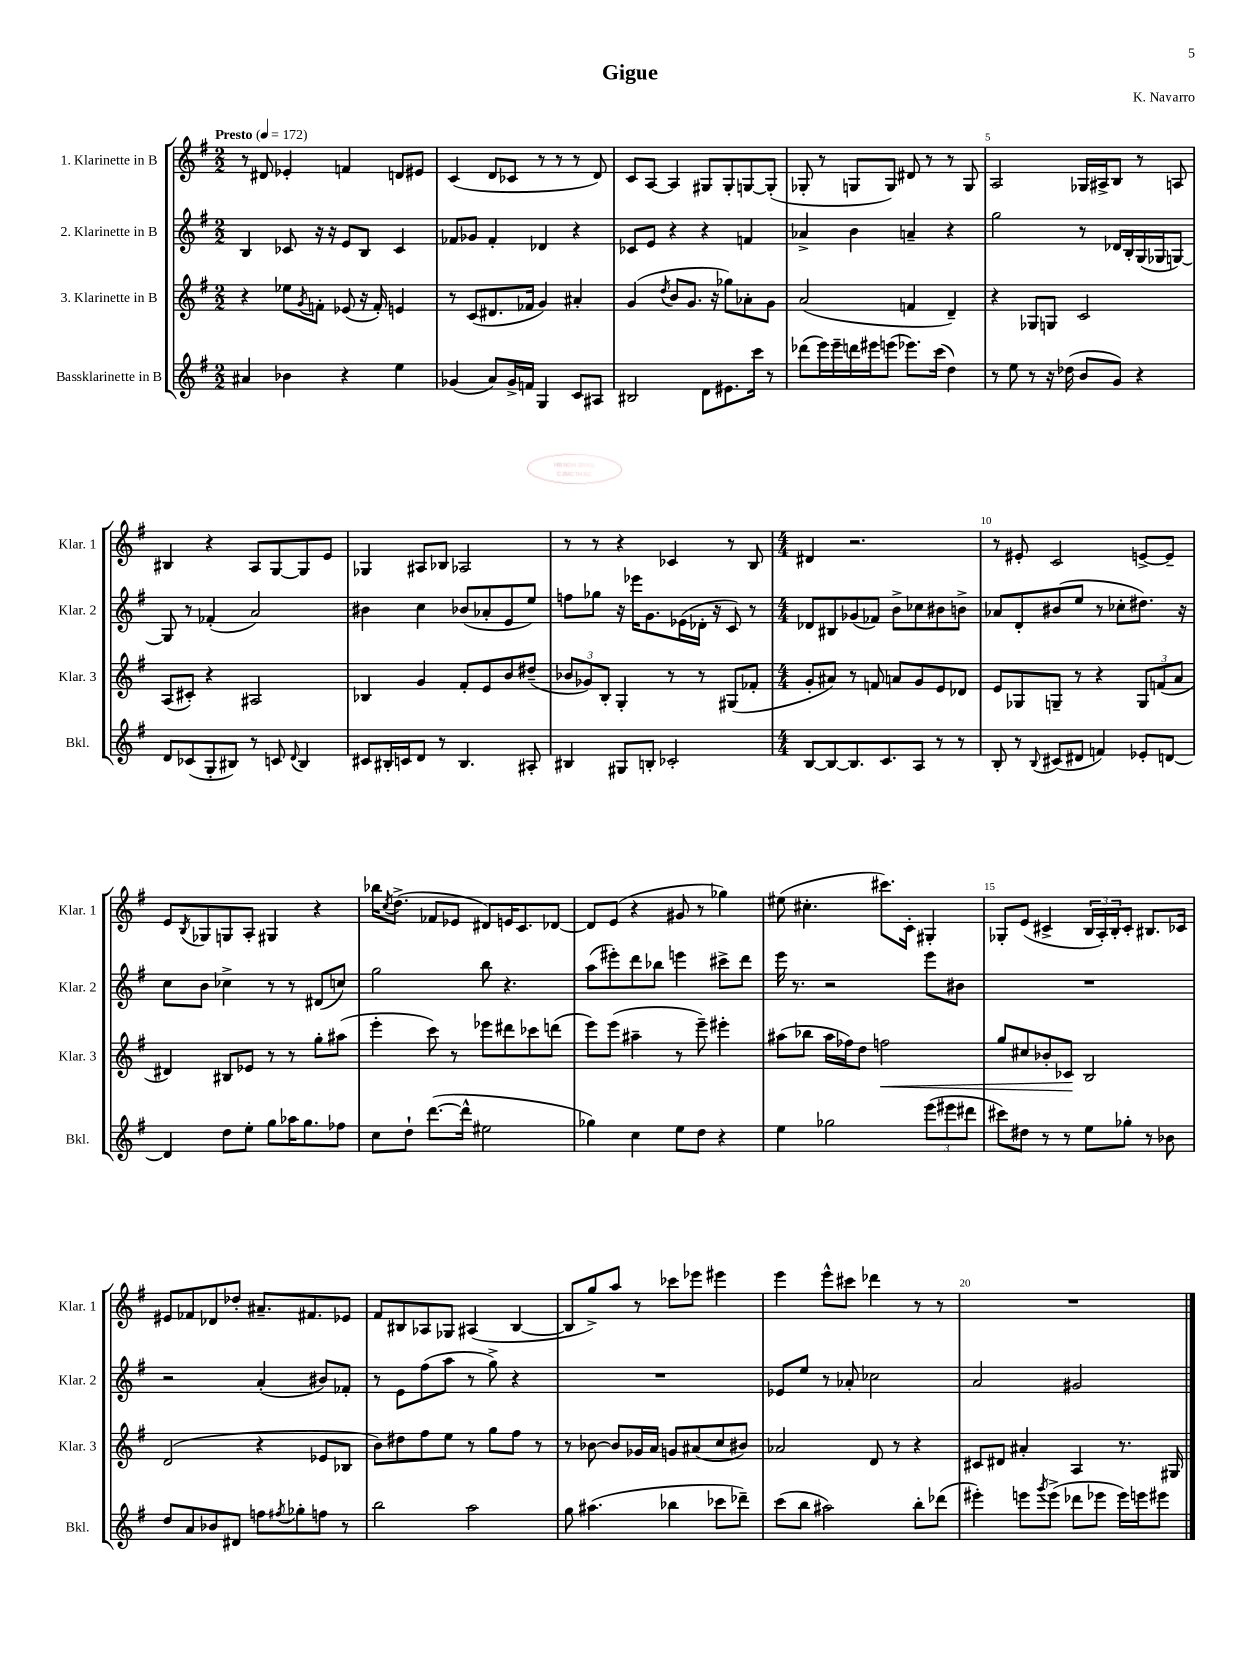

**kern	**kern	**dynam	**kern	**kern
*part4	*part3	*part3	*part2	*part1
*staff4	*staff3	*staff3	*staff2	*staff1
*I"Bassklarinette in B	*I"3. Klarinette in B	*	*I"2. Klarinette in B	*I"1. Klarinette in B
*I'Bkl.	*I'Klar. 3	*	*I'Klar. 2	*I'Klar. 1
*clefG2	*clefG2	*	*clefG2	*clefG2
*k[f#]	*k[f#]	*	*k[f#]	*k[f#]
*M2/2	*M2/2	*	*M2/2	*M2/2
*MM172	*MM172	*	*MM172	*MM172
=1	=1	=1	=1	=1
!	!	!	!	!LO:TX:a:B:t=Presto
4a#X/	4r	.	4B/	8r
.	.	.	.	8d#X/
4b-X\	8ee-X\L	.	8c-X/	4e-X'/
.	8qg/	.	.	.
.	8fn'\J	.	16r	.
.	.	.	16r	.
4r	(8e-X/	.	8e/L	4fn/
.	16r	.	8B/J	.
.	16f'/)	.	.	.
4ee\	4en/	.	4c-/	8dn/L
.	.	.	.	8e#X/J
=2	=2	=2	=2	=2
(4g-X/	8r	.	8f-X/L	(4c/
.	(8c/L	.	8g-X/J	.
8a/L)	8.d#X/	.	4f-'/	8d/L
16g-^/L	.	.	.	8c-X/J
16fn/JJ	16f-X/Jk	.	.	.
4G/	4g/)	.	4d-X/	8r
.	.	.	.	8r
8c/L	4a#X'/	.	4r	8r
8A#X/J	.	.	.	8d/)
=3	=3	=3	=3	=3
2B#X/	(4g/	.	8c-X/L	8c/L
.	.	.	8e/J	[8A/J
.	8qdd/	.	.	.
.	8b/L	.	4r	4A/]
.	8.g/J	.	.	.
8d\L	.	.	4r	8G#X/L
.	16r	.	.	.
8.e#X\	8gg-X\L)	.	.	8G#'/
.	8a-X'\	.	4fn/	[8Gn/
16ccc\Jk	.	.	.	.
8r	8g\J	.	.	(8G'/J]
=4	=4	=4	=4	=4
(8ddd-X\L	(2a/	.	4a-X^/	8G-X'/
16eee\L)	.	.	.	8r
16eee~\	.	.	.	.
16dddn\	.	.	4b\	8Gn/L
16eee#X\J	.	.	.	.
(8eeen\J	.	.	.	8G/J)
8.eee-X\L)	4fn/	.	4an~/	8d#X/
.	.	.	.	8r
(16ccc\Jk	.	.	.	.
4dd\)	4d~/)	.	4r	8r
.	.	.	.	8G/
=5	=5	=5	=5	=5
8r	4r	.	2gg\	2A/
8ee\	.	.	.	.
8r	8G-X/L	.	.	.
16r	8Gn/J	.	.	.
(16dd-X\	.	.	.	.
8b/L	2c/	.	8r	16G-X/LL
.	.	.	.	16A#X^/J
8g/J)	.	.	16d-X/LL	8B/J
.	.	.	16B'/	.
4r	.	.	(16G/	8r
.	.	.	16G-X/J	.
.	.	.	[8Gn/J)	8An/
!!LO:LB:g=z
=6	=6	=6	=6	=6
8d/L	(8A/L	.	8G/]	4B#X/
(8c-X/	8c#X'/J)	.	8r	.
8G'/	4r	.	(4f-X'/	4r
8B#X/J)	.	.	.	.
8r	2A#X/	.	2a/)	8A/L
8cn/	.	.	.	[8G/
8qqd/	.	.	.	.
4B#/	.	.	.	8G/]
.	.	.	.	8e/J
=7	=7	=7	=7	=7
8c#X/L	4B-X/	.	4b#X\	4G-X/
16B#X'/L	.	.	.	.
16cn/J	.	.	.	.
8d/J	4g/	.	4cc\	8A#X/L
8r	.	.	.	8B-X/J
4.B#/	8f#'/L	.	(8b-X/L	2A-X/
.	8e/	.	8a-X'/	.
.	8b/	.	8e/	.
8A#X'/	(8dd#X~/J	.	8ee/J)	.
=8	=8	=8	=8	=8
4B#X/	12b-X/L	.	8ffn\L	8r
.	12g-X/)	.	.	.
.	.	.	8gg-X\J	8r
.	12B'/J	.	.	.
8G#X/L	4G'/	.	16r	4r
.	.	.	16eee-X\KL	.
8Bn'/J	.	.	8.g\	.
2c-X'/	8r	.	.	4c-X/
.	.	.	(16e-X\L	.
.	8r	.	16d-X'\JJ	.
.	.	.	16r	.
.	(8G#X/L	.	8c/)	8r
.	8f-X'/J	.	8r	8B/
=9	=9	=9	=9	=9
*M4/4	*M4/4	*	*M4/4	*M4/4
[8B/L	8g'/L	.	8d-X/L	4d#X/
8B/_	8a#X/J)	.	8B#X/	.
8.B/]	8r	.	(8g-X/	2.r
.	8fn/	.	8f-X/J)	.
8.c/	.	.	.	.
.	8an/L	.	8b^\L	.
8A/J	8g/	.	8cc-X\	.
8r	8e/	.	8b#X\	.
8r	8d-X/J	.	8bn^\J	.
=10	=10	=10	=10	=10
8B'/	8e/L	.	8a-X/L	8r
8r	8G-X/	.	8d'/	8e#X'/
8qqB/	.	.	.	.
(8c#X/L	8Gn~/J	.	(8b#X/	2c/
8d#X/J	8r	.	8ee/J	.
4fn/)	4r	.	8r	.
.	.	.	8cc-X'\L	.
8e-X'/L	12G/L	.	8.dd#X\J)	[8en^/L
.	(12fn/	.	.	.
[8dn/J	.	.	.	8e~/J]
.	12a/J	.	.	.
.	.	.	16r	.
!!LO:LB:g=z
=11	=11	=11	=11	=11
4d/]	4d#X/)	.	8cc\L	8e/L
.	.	.	.	8qB/
.	.	.	8b\J	8G-X/
8dd\L	8B#X/L	.	4cc-X^\	8Gn/
8ee'\J	8e-X/J	.	.	8A'/J
8gg\L	8r	.	8r	4G#X/
16aa-X\K	8r	.	8r	.
8.gg\	.	.	.	.
.	8gg'\L	.	(8d#X/L	4r
8ff-X\J	(8aa#X\J	.	8ccn/J)	.
=12	=12	=12	=12	=12
8cc\L	4eee'\	.	2gg\	16bb-X\KL
.	.	.	.	8qcc/
.	.	.	.	(8.dd^\J
8dd`\J	.	.	.	.
([8.ddd\L	8ccc\)	.	.	8f-X/L
.	8r	.	.	8e-X/J
16ddd^^\Jk]	.	.	.	.
2ee#X\	8eee-X\L	.	8bb\	8d#X/L)
.	8ddd#X\	.	4.r	16en/K
.	.	.	.	8.c/
.	8ccc-X\	.	.	.
.	(8dddn\J	.	.	[8d-X/J
=13	=13	=13	=13	=13
4gg-X\)	8eee\L)	.	(8aa\L	8d-/L]
.	(8eee\J	.	8eee#X'\)	(8e/J
4cc\	4aa#X~\	.	8ddd\	4r
.	.	.	8bb-X\J	.
8ee\L	8r	.	4eeen\	8g#X/
8dd\J	8eee~\)	.	.	8r
4r	4eee#X'\	.	8ccc#X^\L	4gg-X\)
.	.	.	8ddd\J	.
=14	=14	=14	=14	=14
4ee\	(8aa#X\L	.	16eee\	(8ee#X\
.	.	.	8.r	.
.	8bb-X\J	.	.	4.cc#X'\
2gg-X\	16aa#\LL	.	2r	.
.	16ff-X\J)	.	.	.
.	8dd\J	.	.	.
!	!	!LO:HP:b	!	!
.	2ffn\	<	.	8.ccc#X\L)
.	.	.	.	16c'\Jk
(12eee\L	.	.	8eee\L	4G#X'/
12eee#X\	.	.	.	.
.	.	.	8b#X\J	.
12ddd#X\J	.	.	.	.
=15	=15	=15	=15	=15
8ccc#X\L)	8gg/L	.	1r	8G-X'/L
8dd#X\J	8cc#X/	.	.	(8e/J
8r	8b-X'/	.	.	4c#X^/
8r	8c-X/J	.	.	.
8ee\L	2B/	[	.	24B/LL
.	.	.	.	24A'/)
.	.	.	.	24B'/J
8gg-X'\J	.	.	.	8c#'/J
8r	.	.	.	8.B#X/L
8b-X\	.	.	.	.
.	.	.	.	16c-X/Jk
!!LO:LB:g=z
=16	=16	=16	=16	=16
8dd/L	(2d/	.	2r	8e#X/L
8a/	.	.	.	8f-X/
8b-X/	.	.	.	8d-X/
8d#X/J	.	.	.	8dd-X'/J
8ffn\L	4r	.	(4a'/	8.a#X~/L
8qff#X/	.	.	.	.
8gg-X'\	.	.	.	.
.	.	.	.	8.f#X/
8ffn\J	8e-X/L	.	8b#X/L)	.
8r	8B-X/J	.	8f-X'/J	8e-X/J
=17	=17	=17	=17	=17
2bb\	8b\L)	.	8r	8f#/L
.	8dd#X\	.	8e\L	8B#X/
.	8ff#\	.	(8ff#\	8A-X/
.	8ee\J	.	8aa\J	8G-X/J
2aa\	8r	.	8r	(4A#X/
.	8gg\L	.	8gg^\)	.
.	8ff#\J	.	4r	[4B#/
.	8r	.	.	.
=18	=18	=18	=18	=18
8gg\	8r	.	1r	8B#/L]
(4.aa#X\	[8b-X\	.	.	8gg^/)
.	8b-/L]	.	.	8aa/J
.	16g-X/L	.	.	8r
.	16a/JJ	.	.	.
4bb-X\	8gn/L	.	.	8ccc-X\L
.	(8a#X/	.	.	8eee-X\J
8ccc-X\L	8cc/	.	.	4eee#X\
8ddd-X~\J)	8b#X/J)	.	.	.
=19	=19	=19	=19	=19
(8ccc\L	2a-X/	.	8e-X/L	4eee\
8bb\J	.	.	8ee/J	.
2aa#X\)	.	.	8r	8eee^^\L
.	.	.	8a-X'/	8ccc#X\J
.	8d/	.	2cc-X\	4ddd-X\
.	8r	.	.	.
8bb'\L	4r	.	.	8r
(8ddd-X\J	.	.	.	8r
=20	=20	=20	=20	=20
4eee#X'\)	8c#X/L	.	2a/	1r
.	8d#X/J	.	.	.
8eeen\L	4a#X'/	.	.	.
8qggg/	.	.	.	.
(8eee^\J	.	.	.	.
8ddd-X\L	4A/	.	2g#X/	.
8eee-X\J	.	.	.	.
16eee-\LL)	8.r	.	.	.
16eeen\J	.	.	.	.
8eee#X\J	.	.	.	.
.	16G#X/	.	.	.
==	==	==	==	==
*-	*-	*-	*-	*-
